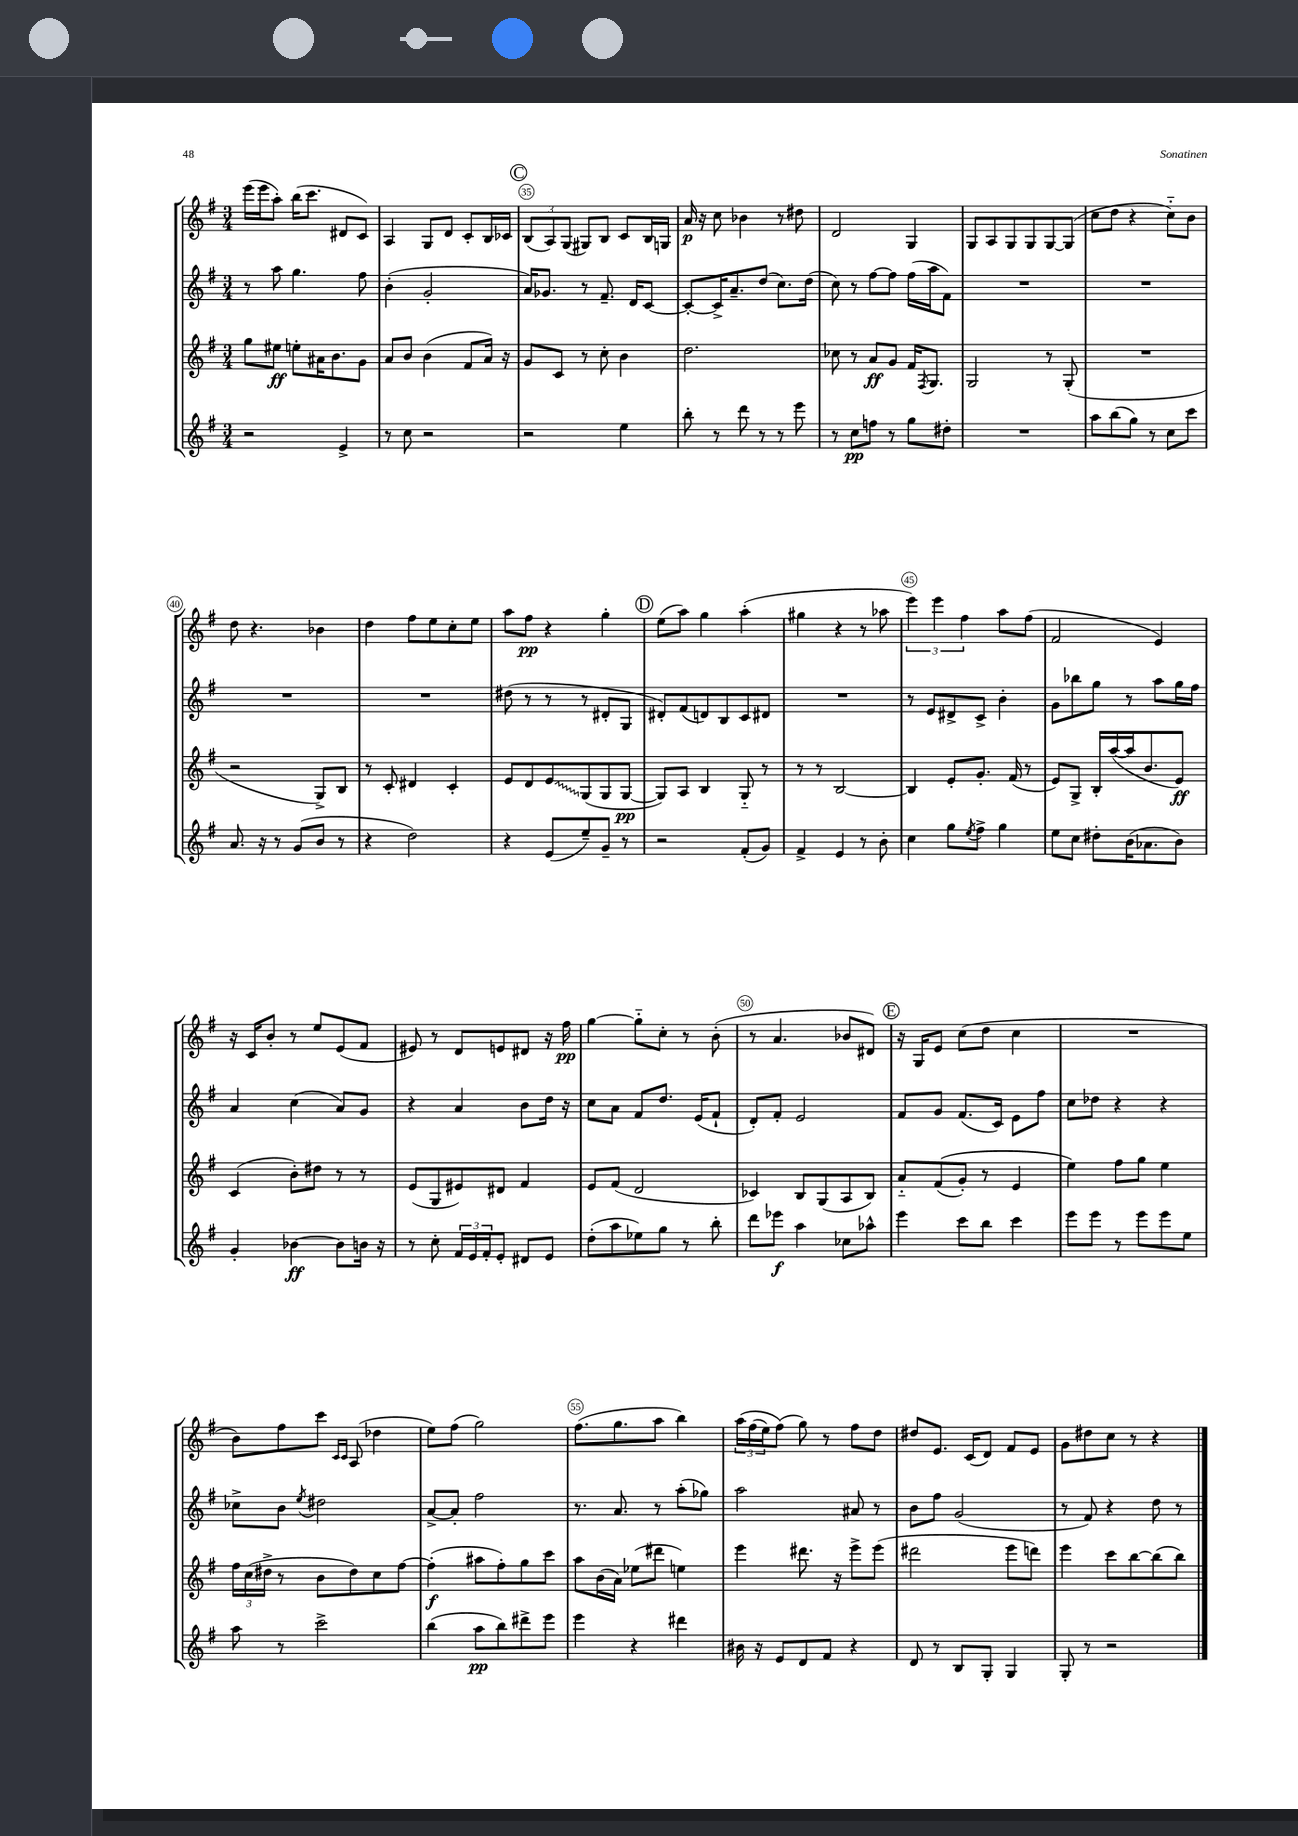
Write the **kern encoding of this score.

**kern	**kern	**kern	**kern
*staff4	*staff3	*staff2	*staff1
*clefG2	*clefG2	*clefG2	*clefG2
*k[f#]	*k[f#]	*k[f#]	*k[f#]
*M3/4	*M3/4	*M3/4	*M3/4
2r	8gg	8r	(16eee
.	.	.	16eee
.	8ee#	8aa	8aa')
.	8ee'	4.gg	(16bb
.	.	.	8.ccc
.	16a#	.	.
.	8.b	.	.
4e^	.	.	8d#
.	8g	8ff#	8c)
=	=	=	=
8r	8a	(4b'	4A
8cc	8b	.	.
2r	(4b	2g'	8G
.	.	.	8d
.	8f#	.	8c'
.	16a)	.	16B
.	16r	.	16c-
=	=	=	=
2r	8g	16a)	(12B
.	.	8.g-	.
.	.	.	12A)
.	8c	.	.
.	.	.	(12G
.	8r	8r	8G#)
.	8cc'	8.f#~	8B
4ee	4b	.	8c
.	.	16d	.
.	.	[8c	16B
.	.	.	16G
=	=	=	=
8bb'	2.dd	8c'_	16a
.	.	.	16r
8r	.	16c^]	8cc
.	.	8.a~	.
8ddd	.	.	4b-
8r	.	(8dd	.
8r	.	8.cc)	8r
8eee	.	.	8dd#
.	.	(16dd	.
=	=	=	=
8r	8cc-	8cc)	2d
8cc	8r	8r	.
8ff	8a	[8ff#	.
8r	8g	8ff#]	.
8gg	16f#	(16ff#	4G
.	8qF#	.	.
.	8.G	16aa	.
8dd#'	.	8f#)	.
=	=	=	=
2.r	2G	2.r	8G
.	.	.	8A
.	.	.	8G
.	.	.	8G
.	8r	.	[8G
.	(8G'	.	(8G]
=	=	=	=
8aa	2.r	2.r	8cc
(8bb	.	.	8dd
8gg)	.	.	4r
8r	.	.	.
8cc	.	.	8cc'~)
8ccc	.	.	8b
=	=	=	=
8.a	2r	2.r	8dd
.	.	.	4.r
16r	.	.	.
8r	.	.	.
(8g	.	.	.
8b	8G^)	.	4b-
8r	8B	.	.
=	=	=	=
4r	8r	2.r	4dd
.	8c'	.	.
2dd)	4d#	.	8ff#
.	.	.	8ee
.	4c'	.	8cc'
.	.	.	8ee
=	=	=	=
4r	8e	(8dd#	8aa
.	8d	8r	8ff#
(8e	8e	8r	4r
8ee~)	(8G	8r	.
8g~	8G	8d#'	4gg'
8r	[8G	8G	.
=	=	=	=
2r	8G])	8d#')	(8ee
.	8A	(8f#	8aa)
.	4B	8d)	4gg
.	.	8B	.
(8f#'	8G'~	8c	(4aa'
8g)	8r	8d#	.
=	=	=	=
4f#^	8r	2.r	4gg#
.	8r	.	.
4e	[2B	.	4r
8r	.	.	8r
8b'	.	.	8aa-
=	=	=	=
4cc	4B]	8r	6eee)
.	.	8e	.
.	.	.	6eee
8gg	8e'	8d#^	.
.	.	.	6ff#
8qee	.	.	.
8ff#^	8.g'	8c^	.
4gg	.	4b'	8aa
.	(16f#	.	.
.	8r	.	(8ff#
=	=	=	=
8ee	8e)	8g	2f#
8cc	8G^	8bb-	.
8dd#'	16B'	8gg	.
.	([16aa	.	.
(16b	16aa]	8r	.
8.a-	8.b	.	.
.	.	8aa	4e)
8b)	8e)	16gg	.
.	.	16ff#	.
=	=	=	=
4g'	(4c	4a	16r
.	.	.	16c
.	.	.	8b'
[4b-	8b')	(4cc	8r
.	8dd#	.	8ee
8b-]	8r	8a)	(8e
16b	8r	8g	8f#
16r	.	.	.
=	=	=	=
8r	(8e	4r	8e#)
8cc'	8G	.	8r
24f#	8e#)	4a	8d
24e	.	.	.
24f#'	.	.	.
8e'	8d#	.	8e
8d#	4f#	8b	8d#
8e	.	16dd	16r
.	.	16r	16ff#
=	=	=	=
(8dd'	8e	8cc	[4gg
8aa	(8f#	8a	.
8ee-)	2d	8f#	8gg'~]
8gg	.	8.dd	8cc'
8r	.	.	8r
.	.	(16e	.
8bb'	.	8f#`	(8b'
=	=	=	=
8ddd	4c-)	8d')	8r
8eee-	.	8f#'	4.a
4aa	8B	2e	.
.	(8G	.	.
8cc-	8A	.	8b-
8aa-^^	8B)	.	8d#)
=	=	=	=
4eee	8a'~	8f#	16r
.	.	.	16G
.	&((8f#	8g	8e
8ccc	8g')	(8.f#	(8cc
8bb	8r	.	8dd
.	.	16c)	.
4ccc	4e	8e	4cc
.	.	8ff#	.
=	=	=	=
8eee	4ee&)	8cc	2.r
8eee	.	8dd-	.
8r	8ff#	4r	.
8eee	8gg	.	.
8eee	4ee	4r	.
8ee	.	.	.
=	=	=	=
8aa	24ff#	8cc-^	8b)
.	(24cc	.	.
.	24dd#^	.	.
8r	8r	8b	8ff#
.	.	8qee	.
2ccc^	8b	2dd#	8ccc
.	.	.	16qqc
.	.	.	16qqc
.	8dd#)	.	(8A
.	8cc	.	4dd-
.	[8ff#	.	.
=	=	=	=
(4bb	(4ff#']	[8a^	8ee)
.	.	8a']	(8ff#
8aa	8aa#	2ff#	2gg)
8bb)	8ff#')	.	.
8ddd#^	8gg	.	.
8eee	8ccc	.	.
=	=	=	=
4eee	8aa	8.r	(8.ff#
.	(16b	.	.
.	16a)	8.a	8.gg
4r	(8ee-	.	.
.	8ddd#	8r	8aa
4ddd#	4ee)	(8aa'	4bb)
.	.	8gg-)	.
=	=	=	=
16b#	4eee	2aa	&(24aa
.	.	.	(24ff#
16r	.	.	.
.	.	.	24ee)
8e	.	.	(8ff#&)
8d	8.ddd#	.	8gg)
8f#	.	.	8r
.	16r	.	.
4r	8eee^	8a#	8ff#
.	(8eee	8r	8dd
=	=	=	=
8d	2ddd#	8b	8dd#
8r	.	8ff#	8.e
8B	.	(2g	.
.	.	.	(16c
8G'	.	.	8d)
4G	8eee	.	8f#
.	8ddd)	.	8e
=	=	=	=
8G'	4eee	8r	8g
8r	.	8f#)	8dd#
2r	8ccc	4r	8cc
.	[8bb	.	8r
.	(8bb]	8dd	4r
.	8bb)	8r	.
==	==	==	==
*-	*-	*-	*-
